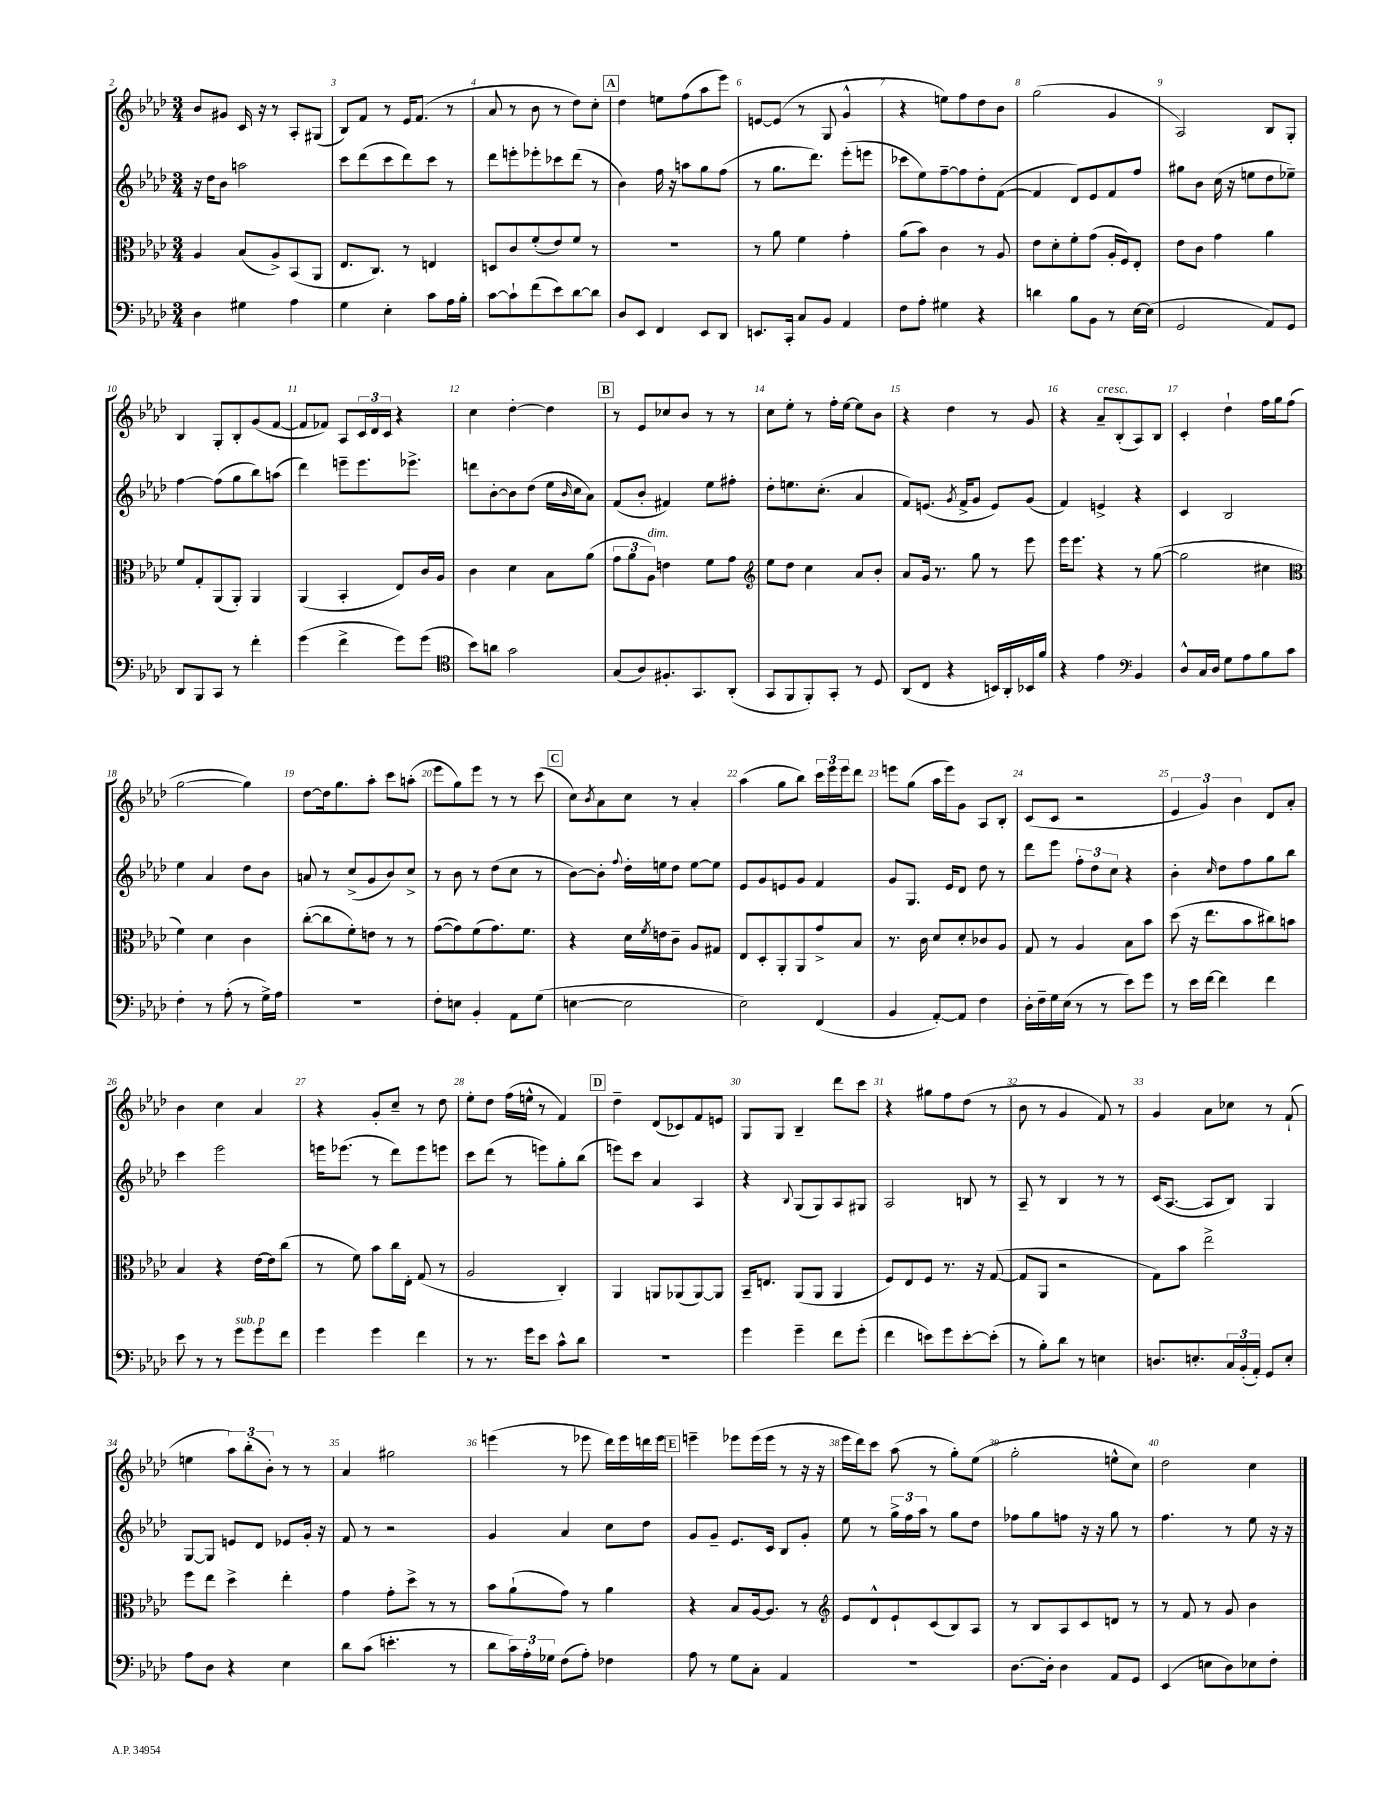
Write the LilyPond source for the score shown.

<<
\new StaffGroup <<
\new Staff = "s0" {
    \clef treble \key aes \major \numericTimeSignature \time 3/4
    bes'8 gis'8 c'16 r16 r8 aes8-. gis8( |
    bes8) f'8 r8 ees'16 f'8.( r8 |
    aes'8 r8 bes'8 r8 des''8) c''8-. |
    \mark \markup { \box "A" } des''4 e''8 f''8( aes''8 ees'''8) |
    e'8~ e'8( r8 g8 g'4-^ |
    r4 e''8) f''8 des''8 bes'8 |
    g''2( g'4 |
    aes2) bes8 g8-. |
    bes4 g8-. bes8-. g'8( f'8~ |
    f'8 fes'8) aes8 \tuplet 3/2 { c'16 des'16 c'16 } r4 |
    c''4 des''4~-. des''4 |
    \mark \markup { \box "B" } r8 ees'8 ces''8 bes'8 r8 r8 |
    c''8 ees''8-. r8 f''16-. ees''16~ ees''8 bes'8 |
    r4 des''4 r8 g'8 |
    r4 aes'8--^\markup { \italic "cresc." } bes8-.( aes8) bes8 |
    c'4-. des''4-! f''16 g''16 f''8( |
    g''2~ g''4) |
    des''8~ des''16 g''8. aes''8-. c'''8 a''8-.( |
    ees'''8 g''8) ees'''8 r8 r8 c'''8( |
    \mark \markup { \box "C" } c''8) \acciaccatura { bes'8 } aes'8 c''8 r8 aes'4-. |
    aes''4( g''8 bes''8) \tuplet 3/2 { c'''16 ees'''16 ees'''16 } des'''8 |
    e'''8 g''8( aes''16 e'''16) g'8 aes8 bes8-. |
    c'8( c'8 r2 |
    \tuplet 3/2 { ees'4 g'4) bes'4 } des'8 aes'8-. |
    bes'4 c''4 aes'4 |
    r4 g'8-. c''8-- r8 des''8 |
    ees''8-. des''8 f''16( e''16-^ r8 f'4) |
    \mark \markup { \box "D" } des''4-- des'8( ces'8) f'8 e'8 |
    g8 g8 bes4-- des'''8 c'''8 |
    r4 gis''8 f''8 des''8( r8 |
    bes'8 r8 g'4 f'8) r8 |
    g'4 aes'8 ces''8 r8 f'8-!( |
    e''4 \tuplet 3/2 { aes''8) bes''8-.( bes'8-.) } r8 r8 |
    aes'4 gis''2 |
    e'''4( r8 ees'''8 des'''16) ees'''16 d'''16 ees'''16 |
    \mark \markup { \box "E" } e'''4-- ees'''8 ees'''16( ees'''16 r8 r16 r16 |
    ees'''16 des'''16) c'''8 aes''8( r8 g''8-.) ees''8( |
    g''2-. e''8-^ c''8) |
    des''2 c''4 \bar "|." |
}
\new Staff = "s1" {
    \clef treble \key aes \major \numericTimeSignature \time 3/4
    r16 des''16 bes'8 a''2 |
    c'''8 des'''8( c'''8 des'''8) c'''8 r8 |
    des'''8 e'''8-. ees'''8-. ces'''8 des'''8( r8 |
    \mark \markup { \box "A" } bes'4) f''16 r16 a''8 g''8 f''8( |
    r8 g''8. des'''8.) ees'''8-.( e'''8 |
    ces'''8 ees''8) f''8~-- f''8 des''8-. f'8~( |
    f'4 des'8) ees'8 f'8 f''8 |
    gis''8 bes'8 c''16( r16 e''8 des''8 ees''8--) |
    f''4~ f''8( g''8 bes''8) a''8( |
    des'''4) e'''8-- e'''8. ees'''8.-> |
    d'''8 bes'8~-. bes'8 des''8( ees''16 \grace { bes'16 } c''16 aes'8) |
    \mark \markup { \box "B" } f'8( bes'8-. fis'4) ees''8 fis''8-. |
    des''8-. e''8. c''8.-.( aes'4 |
    f'8) e'8.( \acciaccatura { g'8 } f'16-> g'8 e'8) g'8( |
    f'4) e'4-> r4 |
    c'4 bes2 |
    ees''4 aes'4 des''8 bes'8 |
    a'8 r8 c''8->( g'8 bes'8) c''8-> |
    r8 bes'8 r8 des''8( c''8 r8 |
    \mark \markup { \box "C" } bes'8~) bes'8-. \appoggiatura { f''8 } des''16-. e''16 des''8 e''8~ e''8 |
    ees'8 g'8 e'8 g'8 f'4 |
    g'8 g8. ees'16 des'8 des''8 r8 |
    des'''8 ees'''8 \tuplet 3/2 { f''8-. des''8 c''8 } r4 |
    bes'4-. \grace { c''16 } des''8 f''8 g''8 bes''8 |
    c'''4 ees'''2 |
    e'''16 ees'''8.( r8 des'''8) ees'''8 e'''8 |
    c'''8 des'''8( r8 e'''8) g''8-. bes''8( |
    \mark \markup { \box "D" } e'''8) c'''8 aes'4 aes4 |
    r4 \appoggiatura { bes8 } g8( g8) aes8 gis8 |
    aes2 b8 r8 |
    aes8-- r8 bes4 r8 r8 |
    c'16( aes8.~ aes8 bes8) g4 |
    g8~ g8 e'8 des'8 ees'8 g'16-. r16 |
    f'8 r8 r2 |
    g'4 aes'4 c''8 des''8 |
    \mark \markup { \box "E" } g'8 g'8-- ees'8. c'16 bes8 g'8-. |
    ees''8 r8 \tuplet 3/2 { g''16-> f''16 aes''16 } r8 g''8 des''8 |
    fes''8 g''8 f''8 r16 r16 g''8 r8 |
    f''4. r8 ees''8 r16 r16 \bar "|." |
}
\new Staff = "s2" {
    \clef alto \key aes \major \numericTimeSignature \time 3/4
    aes4 bes8( aes8->) bes,8( aes,8 |
    ees8. c8.) r8 e4 |
    d8 c'8 f'8-.( ees'8) f'8 r8 |
    \mark \markup { \box "A" } R2. |
    r8 aes'8 f'4 g'4-. |
    aes'8( bes'8) c'4 r8 aes8 |
    ees'8 des'8-. f'8-. g'8( aes16-. f16) ees8-. |
    ees'8 c'8 g'4 aes'4 |
    f'8 g8-. aes,8( aes,8-.) aes,4 |
    aes,4( bes,4-. ees8) c'16 aes16 |
    c'4 des'4 bes8 aes'8( |
    \mark \markup { \box "B" } \tuplet 3/2 { g'8 aes'8 aes8^\markup { \italic "dim." }) } e'4 f'8 g'8 |
    \clef treble ees''8 des''8 c''4 aes'8 bes'8-. |
    aes'8 g'16 r8. g''8 r8 ees'''8 |
    ees'''16 ees'''8. r4 r8 g''8~( |
    g''2 cis''4 |
    \clef alto f'4) des'4 c'4 |
    c''8~-.( c''8 f'8-.) e'8 r8 r8 |
    g'8~( g'8) f'8( g'8.) f'8. |
    \mark \markup { \box "C" } r4 des'16 \acciaccatura { f'8 } e'16 c'8-- aes8 gis8 |
    ees8 des8-. aes,8-. aes,8 g'8-> bes8 |
    r8. c'16 des'8 des'8-. ces'8 aes8 |
    g8 r8 aes4 bes8 bes'8 |
    des''8( r16 ees''8. bes'8 cis''8) b'8 |
    bes4 r4 ees'16~ ees'16 c''8( |
    r8 f'8) bes'8 c''16 ees16-. g8( r8 |
    aes2 c4-.) |
    \mark \markup { \box "D" } aes,4 a,8 aes,8( aes,8~) aes,8 |
    bes,16-- e8. aes,8( aes,8 aes,4 |
    f8) ees8 f8 r8. r16 g8~( |
    g8 aes,8 r2 |
    g8) bes'8 ees''2-> |
    f''8 ees''8 des''4-> ees''4-. |
    g'4 g'8-. des''8-> r8 r8 |
    bes'8 aes'8-!( g'8) r8 aes'4 |
    \mark \markup { \box "E" } r4 bes8 aes16~ aes8. r8 |
    \clef treble ees'8 des'8-^ ees'8-! c'8( bes8) aes8 |
    r8 bes8 aes8 c'8 d'8 r8 |
    r8 f'8 r8 g'8 bes'4 \bar "|." |
}
\new Staff = "s3" {
    \clef bass \key aes \major \numericTimeSignature \time 3/4
    des4 gis4 aes4 |
    g4 ees4-. c'8 aes16 bes16-. |
    c'8~ c'8-! f'8( ees'8) des'8~ des'8 |
    \mark \markup { \box "A" } des8 ees,8 f,4 ees,8 des,8 |
    e,8. c,16-. c8 bes,8 aes,4 |
    f8 aes8-. gis4 r4 |
    d'4 bes8 bes,8 r8 ees16~ ees16( |
    g,2 aes,8) g,8 |
    des,8 bes,,8 c,8 r8 f'4-. |
    g'4( f'4-> g'8) g'8( |
    \clef tenor bes'8) a'8 g'2 |
    \mark \markup { \box "B" } g8( aes8) fis8.-. g,8. aes,8-.( |
    g,8 f,8 f,8-.) g,8-. r8 des8 |
    aes,8( c8 r4 b,16) aes,16-. bes,16 f'16 |
    r4 ees'4 \clef bass bes,4 |
    des8-^ c16 des16 g8 aes8 bes8 c'8 |
    f4-. r8 aes8-.( r8 g16->) aes16 |
    R2. |
    f8-. e8 bes,4-. aes,8 g8( |
    \mark \markup { \box "C" } e4~ e2 |
    ees2) f,4( |
    bes,4 aes,8~-.) aes,8 f4 |
    des16-. f16-- g16 ees16( r8 r8 ees'8) g'8 |
    r8 ees'16 f'16~ f'4 f'4 |
    ees'8 r8 r8 g'8^\markup { \italic "sub. p" } g'8 f'8 |
    g'4 g'4 f'4 |
    r8 r8. g'16 ees'8 c'8-^ des'8 |
    \mark \markup { \box "D" } R2. |
    g'4 g'4-- f'8 g'8-.( |
    f'4 e'8) g'8 e'8~-. e'8-.( |
    r8 bes8-.) des'8 r8 e4 |
    d8. e8.-. \tuplet 3/2 { c16 bes,16-.( aes,16-.) } g,8 e8-. |
    aes8 des8 r4 ees4 |
    des'8 c'8( e'4.-. r8 |
    des'8 \tuplet 3/2 { c'16) aes16-. ges16 } f8( aes8-.) fes4 |
    \mark \markup { \box "E" } aes8 r8 g8 c8-. aes,4 |
    R2. |
    des8.~ des16-. des4 aes,8 g,8 |
    ees,4( e8 des8) ees8 f8-. \bar "|." |
}
>>
>>
\layout { \context { \Score currentBarNumber = #2 \override BarNumber.break-visibility = ##(#f #t #t) barNumberVisibility = #all-bar-numbers-visible } }
